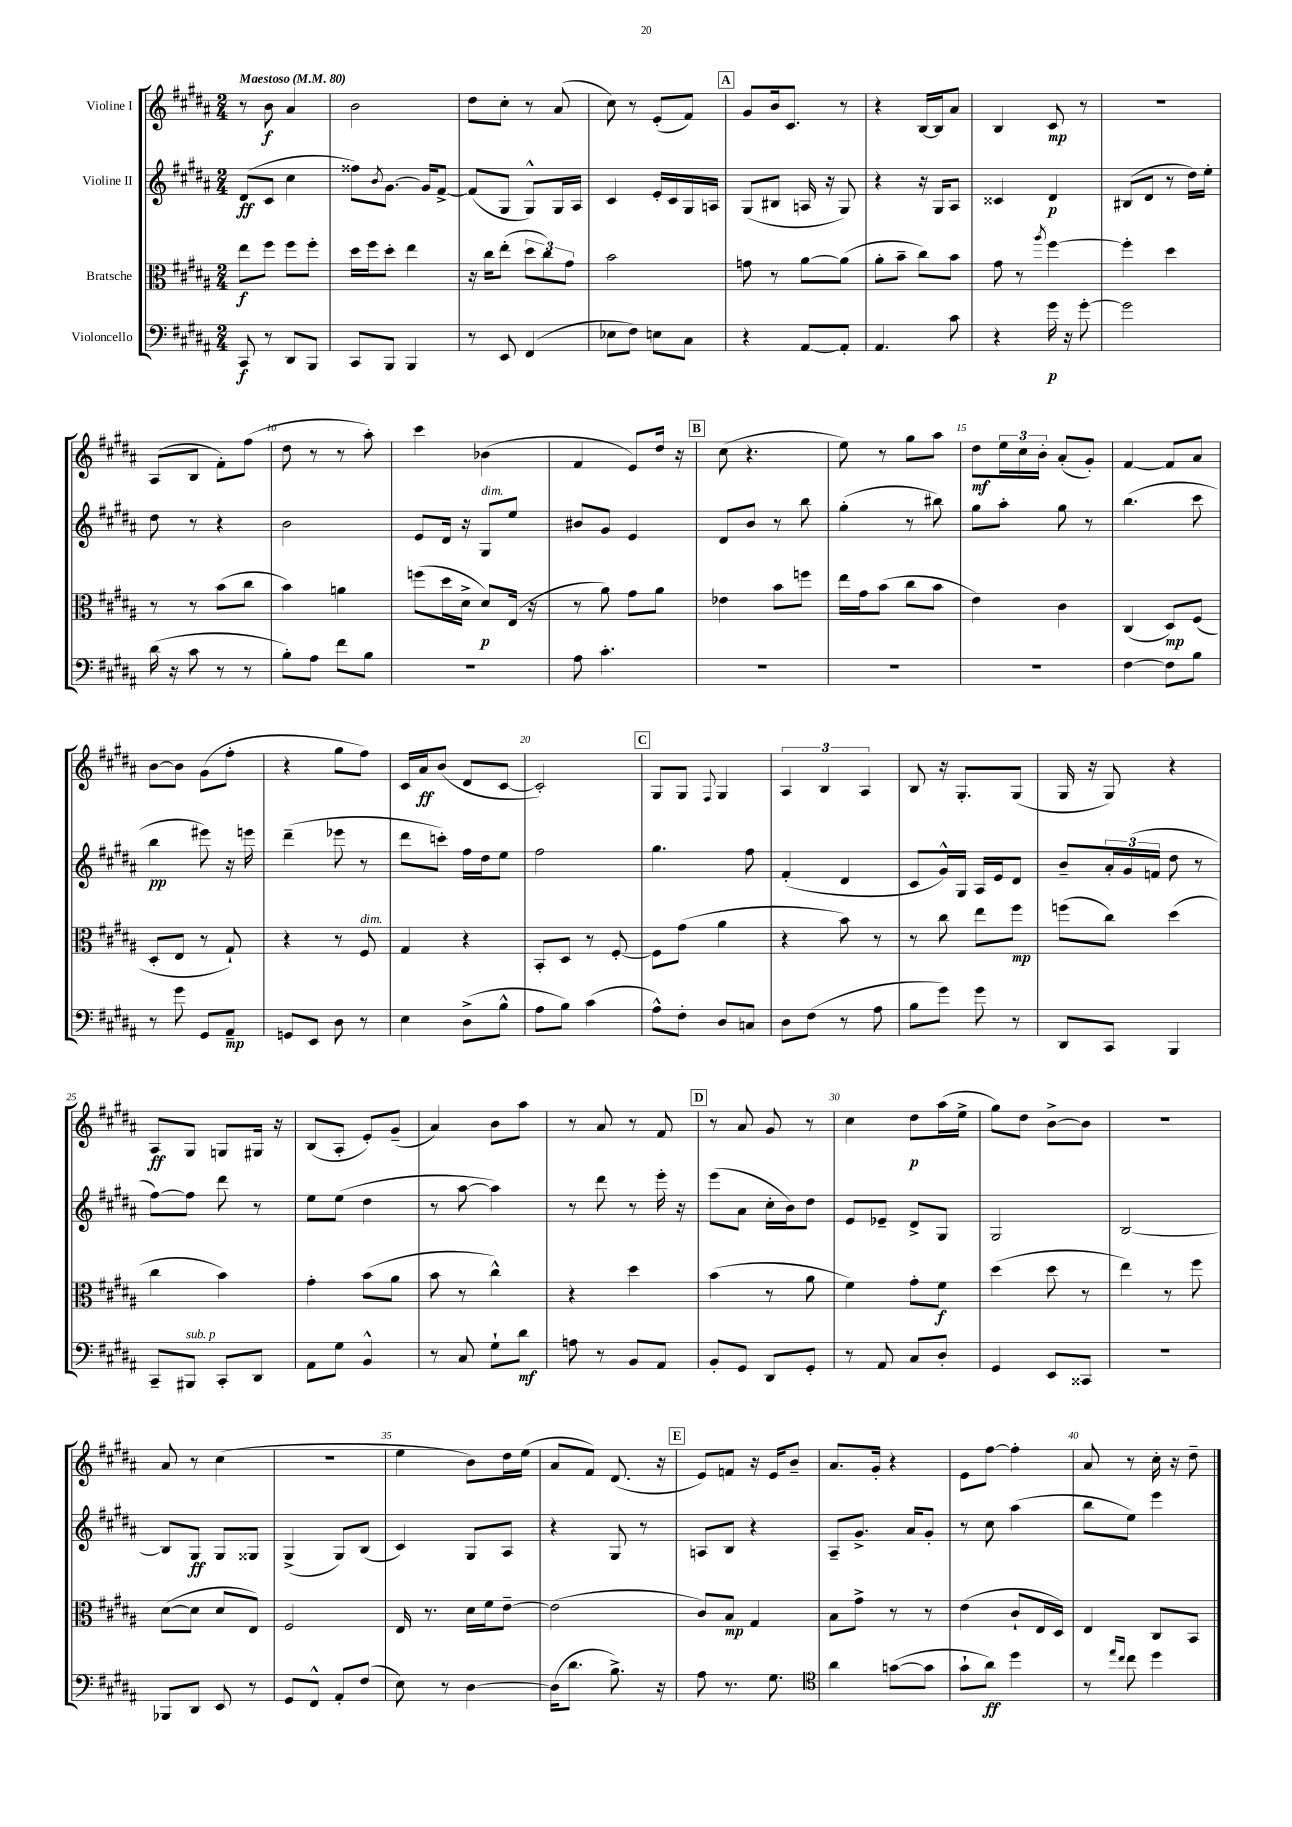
<<
\new StaffGroup <<
\new Staff = "s0" \with { instrumentName = "Violine I" } {
    \clef treble \key b \major \numericTimeSignature \time 2/4 \tempo "Maestoso" 4 = 80
    r8 b'8\f ais'4 |
    b'2 |
    dis''8 cis''8-. r8 ais'8( |
    cis''8) r8 e'8-.( fis'8) |
    \mark \markup { \box "A" } gis'8 b'16 cis'8. r8 |
    r4 b16~ b16 ais'8 |
    b4 cis'8\mp r8 |
    r2 |
    ais8( b8 fis'8-.) fis''8( |
    dis''8 r8 r8 ais''8-.) |
    cis'''4 bes'4( |
    fis'4 e'8) dis''16 r16 |
    \mark \markup { \box "B" } cis''8( r4. |
    e''8) r8 gis''8 ais''8 |
    dis''8\mf \tuplet 3/2 { e''16 cis''16 b'16-. } ais'8-.( gis'8-.) |
    fis'4~ fis'8 ais'8 |
    b'8~ b'8 gis'8( fis''8-. |
    r4 gis''8 fis''8) |
    cis'16 ais'16\ff b'8( dis'8 cis'8~ |
    cis'2-.) |
    \mark \markup { \box "C" } gis8 gis8 \appoggiatura { fis8 } gis4 |
    \tuplet 3/2 { ais4 b4 ais4 } |
    b8 r16 gis8.-. gis8( |
    gis16 r16 gis8) r4 |
    ais8\ff gis8 g8 gis16 r16 |
    b8( ais8-. e'8-.) gis'8--( |
    ais'4) b'8 ais''8 |
    r8 ais'8 r8 fis'8 |
    \mark \markup { \box "D" } r8 ais'8 gis'8 r8 |
    cis''4 dis''8\p ais''16( e''16-> |
    gis''8) dis''8 b'8~-> b'8 |
    r2 |
    ais'8 r8 cis''4( |
    r2 |
    e''4 b'8) dis''16 e''16( |
    ais'8 fis'8) dis'8.( r16 |
    \mark \markup { \box "E" } e'8) f'8 r16 e'16 b'8-- |
    ais'8. gis'16-. r4 |
    e'8 fis''8~ fis''4-. |
    ais'8 r8 cis''16-. r16 dis''8-- \bar "|." |
}
\new Staff = "s1" \with { instrumentName = "Violine II" } {
    \clef treble \key b \major \numericTimeSignature \time 2/4
    dis'8\ff( cis'8 cis''4 |
    fisis''8) \acciaccatura { b'8 } gis'8.~ gis'16 fis'8~-> |
    fis'8( gis8 gis8-^) gis16 ais16 |
    cis'4 e'16-. cis'16 gis16 a16 |
    \mark \markup { \box "A" } gis8( bis8 a16 r16 gis8) |
    r4 r16 gis16 ais8 |
    cisis'4 dis'4\p |
    bis8( dis'8 r8 dis''16) e''16-. |
    dis''8 r8 r4 |
    b'2 |
    e'8 dis'16 r16 gis8^\markup { \italic "dim." } e''8 |
    bis'8 gis'8 e'4 |
    \mark \markup { \box "B" } dis'8 b'8 r8 b''8 |
    gis''4-.( r8 bis''8) |
    gis''8 ais''8-. gis''8 r8 |
    b''4.( cis'''8 |
    b''4\pp eis'''8) r16 e'''16 |
    dis'''4--( ees'''8 r8 |
    dis'''8 c'''8-.) fis''16 dis''16 e''8 |
    fis''2 |
    \mark \markup { \box "C" } gis''4. fis''8 |
    fis'4-.( dis'4 |
    cis'8 gis'16-^) gis16 ais16 e'16 dis'8 |
    b'8-- \tuplet 3/2 { ais'16-. gis'16( f'16 } dis''8 r8 |
    fis''8~) fis''8 dis'''8 r8 |
    e''8 e''8( dis''4 |
    r8 ais''8~ ais''4) |
    r8 dis'''8 r8 e'''16-. r16 |
    \mark \markup { \box "D" } e'''8( ais'8 cis''16-. b'16) dis''8 |
    e'8 ees'8-- dis'8-> gis8 |
    gis2 |
    b2~ |
    b8 gis8\ff gis8 gisis8 |
    gis4->( gis8) b8( |
    cis'4) gis8 ais8 |
    r4 gis8 r8 |
    \mark \markup { \box "E" } a8 b8 r4 |
    ais8-- gis'8.-> ais'16 gis'8-. |
    r8 cis''8 ais''4( |
    b''8 e''8) e'''4 \bar "|." |
}
\new Staff = "s2" \with { instrumentName = "Bratsche" } {
    \clef alto \key b \major \numericTimeSignature \time 2/4
    e''8\f fis''8 fis''8 fis''8-. |
    dis''16 fis''16 dis''8-. e''4 |
    r16 cis''16 e''8-.( \tuplet 3/2 { dis''8 cis''8) gis'8 } |
    b'2 |
    \mark \markup { \box "A" } g'8 r8 ais'8~ ais'8( |
    ais'8-. b'8-- cis''8) b'8 |
    gis'8 r8 \acciaccatura { ais''8 } fis''4~ |
    fis''4-. dis''4 |
    r8 r8 b'8( cis''8 |
    b'4) a'4 |
    f''8( dis''16 dis'16-> dis'8\p) e16( r16 |
    r8 ais'8) gis'8 ais'8 |
    \mark \markup { \box "B" } ees'4 b'8 f''8 |
    e''16 gis'16 b'8( cis''8 b'8 |
    e'4) cis'4 |
    cis4( dis8\mp) fis8( |
    dis8-. e8 r8 gis8-!) |
    r4 r8 fis8^\markup { \italic "dim." } |
    gis4 r4 |
    b,8-. dis8 r8 fis8~-. |
    \mark \markup { \box "C" } fis8 gis'8( ais'4 |
    r4 b'8) r8 |
    r8 cis''8 e''8 fis''8\mp |
    f''8( cis''8) dis''4( |
    cis''4 b'4) |
    gis'4-. b'8( ais'8 |
    b'8 r8 cis''4-^) |
    r4 dis''4 |
    \mark \markup { \box "D" } b'4( r8 ais'8 |
    fis'4) gis'8-. fis'8\f |
    dis''4( dis''8 r8 |
    e''4) r8 fis''8 |
    dis'8~( dis'8 dis'8 e8) |
    fis2 |
    e16 r8. dis'16 fis'16 e'8~-- |
    e'2( |
    \mark \markup { \box "E" } cis'8) b8\mp gis4 |
    b8 gis'8-> r8 r8 |
    e'4( cis'8-! e16 dis16) |
    e4 cis8 b,8 \bar "|." |
}
\new Staff = "s3" \with { instrumentName = "Violoncello" } {
    \clef bass \key b \major \numericTimeSignature \time 2/4
    cis,8\f r8 dis,8 b,,8 |
    cis,8 b,,8 b,,4 |
    r8 e,8 fis,4( |
    ees8 fis8) e8 cis8 |
    \mark \markup { \box "A" } r4 ais,8~ ais,8-. |
    ais,4. cis'8 |
    r4 gis'16\p r16 gis'8~-. |
    gis'2 |
    dis'16( r16 cis'8 r8 r8 |
    b8-.) ais8 fis'8 b8 |
    R2 |
    ais8 cis'4.-. |
    \mark \markup { \box "B" } R2 |
    R2 |
    R2 |
    fis4~ fis8 b8 |
    r8 gis'8 gis,8 ais,8--\mp |
    g,8 e,8 dis8 r8 |
    e4 dis8->( b8-^ |
    ais8 b8) cis'4( |
    \mark \markup { \box "C" } ais8-^) fis8-. dis8 c8 |
    dis8 fis8( r8 ais8 |
    b8 gis'8) gis'8 r8 |
    dis,8 cis,8 b,,4 |
    cis,8-- bis,,8^\markup { \italic "sub. p" } cis,8-. dis,8 |
    ais,8 gis8 b,4-^ |
    r8 cis8 gis8-! dis'8\mf |
    a8 r8 b,8 ais,8 |
    \mark \markup { \box "D" } b,8-. gis,8 dis,8 gis,8-. |
    r8 ais,8 cis8 dis8-. |
    gis,4 e,8 cisis,8 |
    r2 |
    bes,,8 dis,8 e,8 r8 |
    gis,8 fis,8-^ ais,8-. fis8( |
    e8) r8 dis4~ |
    dis16( dis'8. b8.->) r16 |
    \mark \markup { \box "E" } ais8 r8. gis8. |
    \clef tenor ais'4 g'8~( g'8 |
    gis'8-! ais'8\ff) dis''4 |
    r8 \grace { e''16 cis''16 } cis''8 dis''4 \bar "|." |
}
>>
>>
\layout { \context { \Score \override BarNumber.break-visibility = ##(#f #t #t) barNumberVisibility = #(every-nth-bar-number-visible 5) } }
